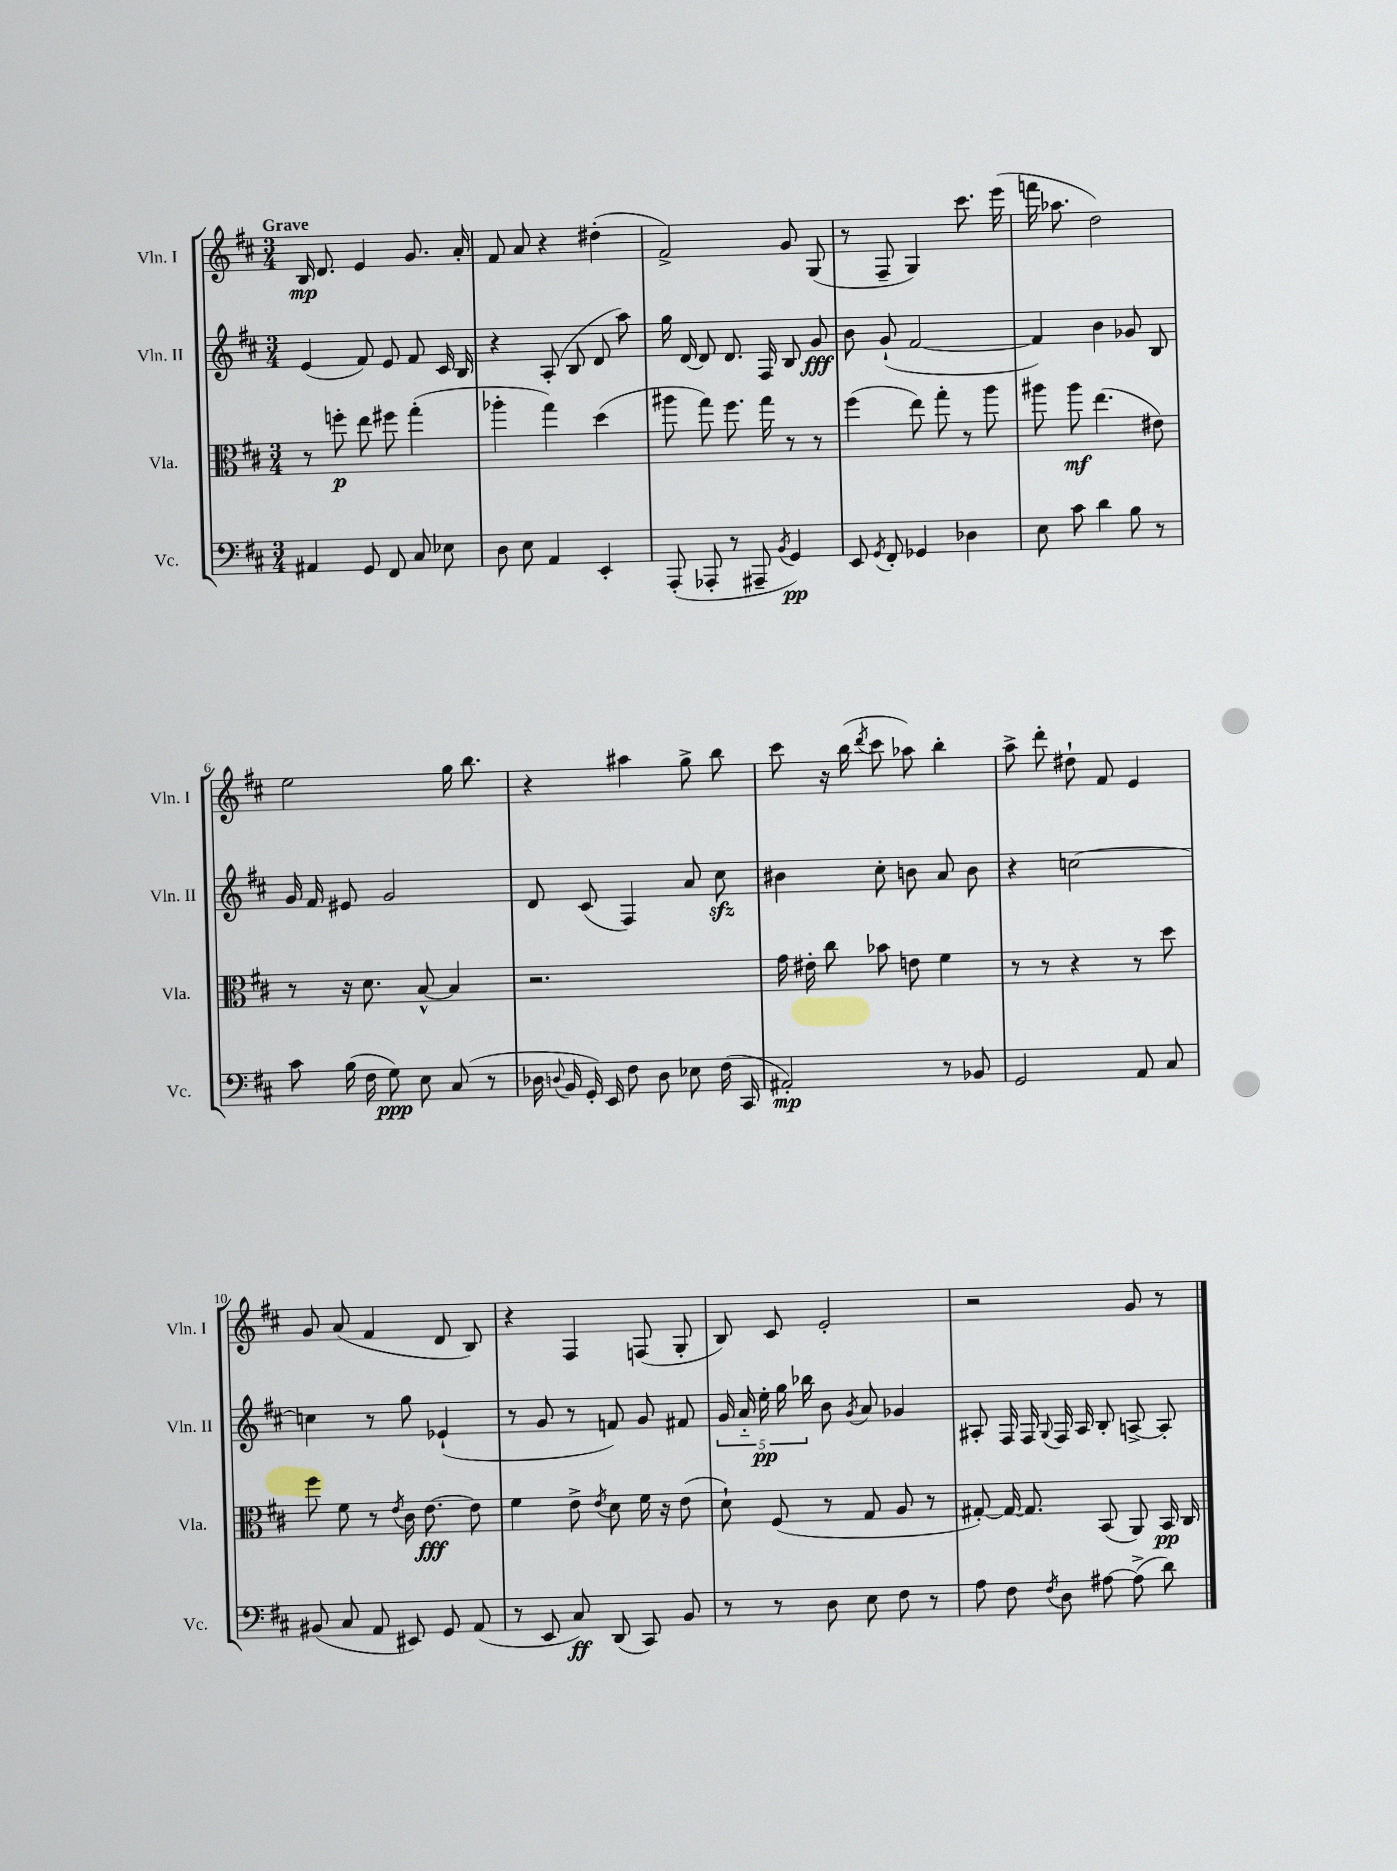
<<
\new StaffGroup <<
\new Staff = "s0" \with { instrumentName = "Vln. I" shortInstrumentName = "Vln. I" } {
    \clef treble \key d \major \numericTimeSignature \time 3/4 \tempo "Grave"
    \autoBeamOff b16\mp d'8. e'4 g'8. a'16-. |
    fis'8 a'8 r4 dis''4-.( |
    fis'2->) g'8 g8( |
    r8 fis8-- g4) cis'''8. e'''16( |
    f'''16 aes''8. d''2) |
    e''2 g''16 b''8. |
    r4 ais''4 g''8-> b''8 |
    cis'''8 r16 b''16( \acciaccatura { d'''8 } cis'''8 aes''8) b''4-. |
    a''8-> d'''8-. dis''8-! fis'8 e'4 |
    g'8 a'8( fis'4 d'8 b8) |
    r4 fis4 f8( g8-. |
    b8) cis'8 e'2-. |
    r2 g'8 r8 \bar "|." |
}
\new Staff = "s1" \with { instrumentName = "Vln. II" shortInstrumentName = "Vln. II" } {
    \clef treble \key d \major \numericTimeSignature \time 3/4
    \autoBeamOff e'4( fis'8) e'8 fis'8 cis'16 b16 |
    r4 a8-.( b8 d'8 a''8) |
    g''16 d'16~ d'8 d'8. fis16 b8 g'8\fff |
    b'8 g'8-!( fis'2~ |
    fis'4) b'4 ges'8 b8 |
    g'16 fis'16 eis'8 g'2 |
    d'8 cis'8( fis4) a'8 cis''8\sfz |
    bis'4 cis''8-. b'8 a'8 b'8 |
    r4 c''2~ |
    c''4 r8 g''8 ees'4-!( |
    r8 g'8 r8 f'8) g'8 fis'8 |
    \tuplet 5/4 { g'16 a'16-_ e''16-.\pp g''16 bes''16 } b'8 \acciaccatura { g'8 } a'8 ges'4 |
    ais8-. fis16 fis16 \appoggiatura { g8 } fis16 ais16 b8-. a8~-> a8-. \bar "|." |
}
\new Staff = "s2" \with { instrumentName = "Vla." shortInstrumentName = "Vla." } {
    \clef alto \key d \major \numericTimeSignature \time 3/4
    \autoBeamOff r8 f''8-.\p e''8 fis''8 g''4-.( |
    aes''4-. g''4) d''4( |
    ais''8 g''8) fis''8. g''16 r8 r8 |
    fis''4( e''8) g''8-. r8 a''8 |
    ais''8 ais''8\mf e''4.( eis'8) |
    r8 r16 d'8. b8~-^ b4 |
    r2. |
    g'16 eis'16-. cis''8 bes'8 e'8 fis'4 |
    r8 r8 r4 r8 d''8 |
    fis''8 fis'8 r8 \acciaccatura { e'8 } cis'16 e'8.~\fff e'8 |
    fis'4 e'8-> \acciaccatura { e'8 } d'8 fis'16 r16 e'8( |
    d'8-!) fis8( r8 g8 a8 r8 |
    gis8~-.) gis16~ gis8. b,8( a,8) b,16\pp cis16 \bar "|." |
}
\new Staff = "s3" \with { instrumentName = "Vc." shortInstrumentName = "Vc." } {
    \clef bass \key d \major \numericTimeSignature \time 3/4
    \autoBeamOff ais,4 g,8 fis,8 cis8 ees8 |
    d8 e8 a,4 e,4-. |
    a,,8-.( aes,,8-. r8 ais,,8-- \acciaccatura { b,8 } g,4\pp) |
    e,8 \acciaccatura { g,8 } fis,8-. ges,4 des4 |
    e8 cis'8 d'4 b8 r8 |
    cis'8 b16( fis16 g8\ppp) e8 cis8( r8 |
    des16 \appoggiatura { d8 } b,16 g,16-.) e,16 fis8 d8 ees8 fis16( cis,16 |
    ais,2-.\mp) r8 bes,8 |
    g,2 a,8 cis8 |
    bis,8( cis8 a,8 eis,8) g,8 a,8( |
    r8 e,8 cis8\ff) d,8( cis,8) b,8 |
    r8 r8 d8 e8 fis8 r8 |
    a8 fis8 \acciaccatura { fis8 } d8 ais8~ ais8->( d'8) \bar "|." |
}
>>
>>
